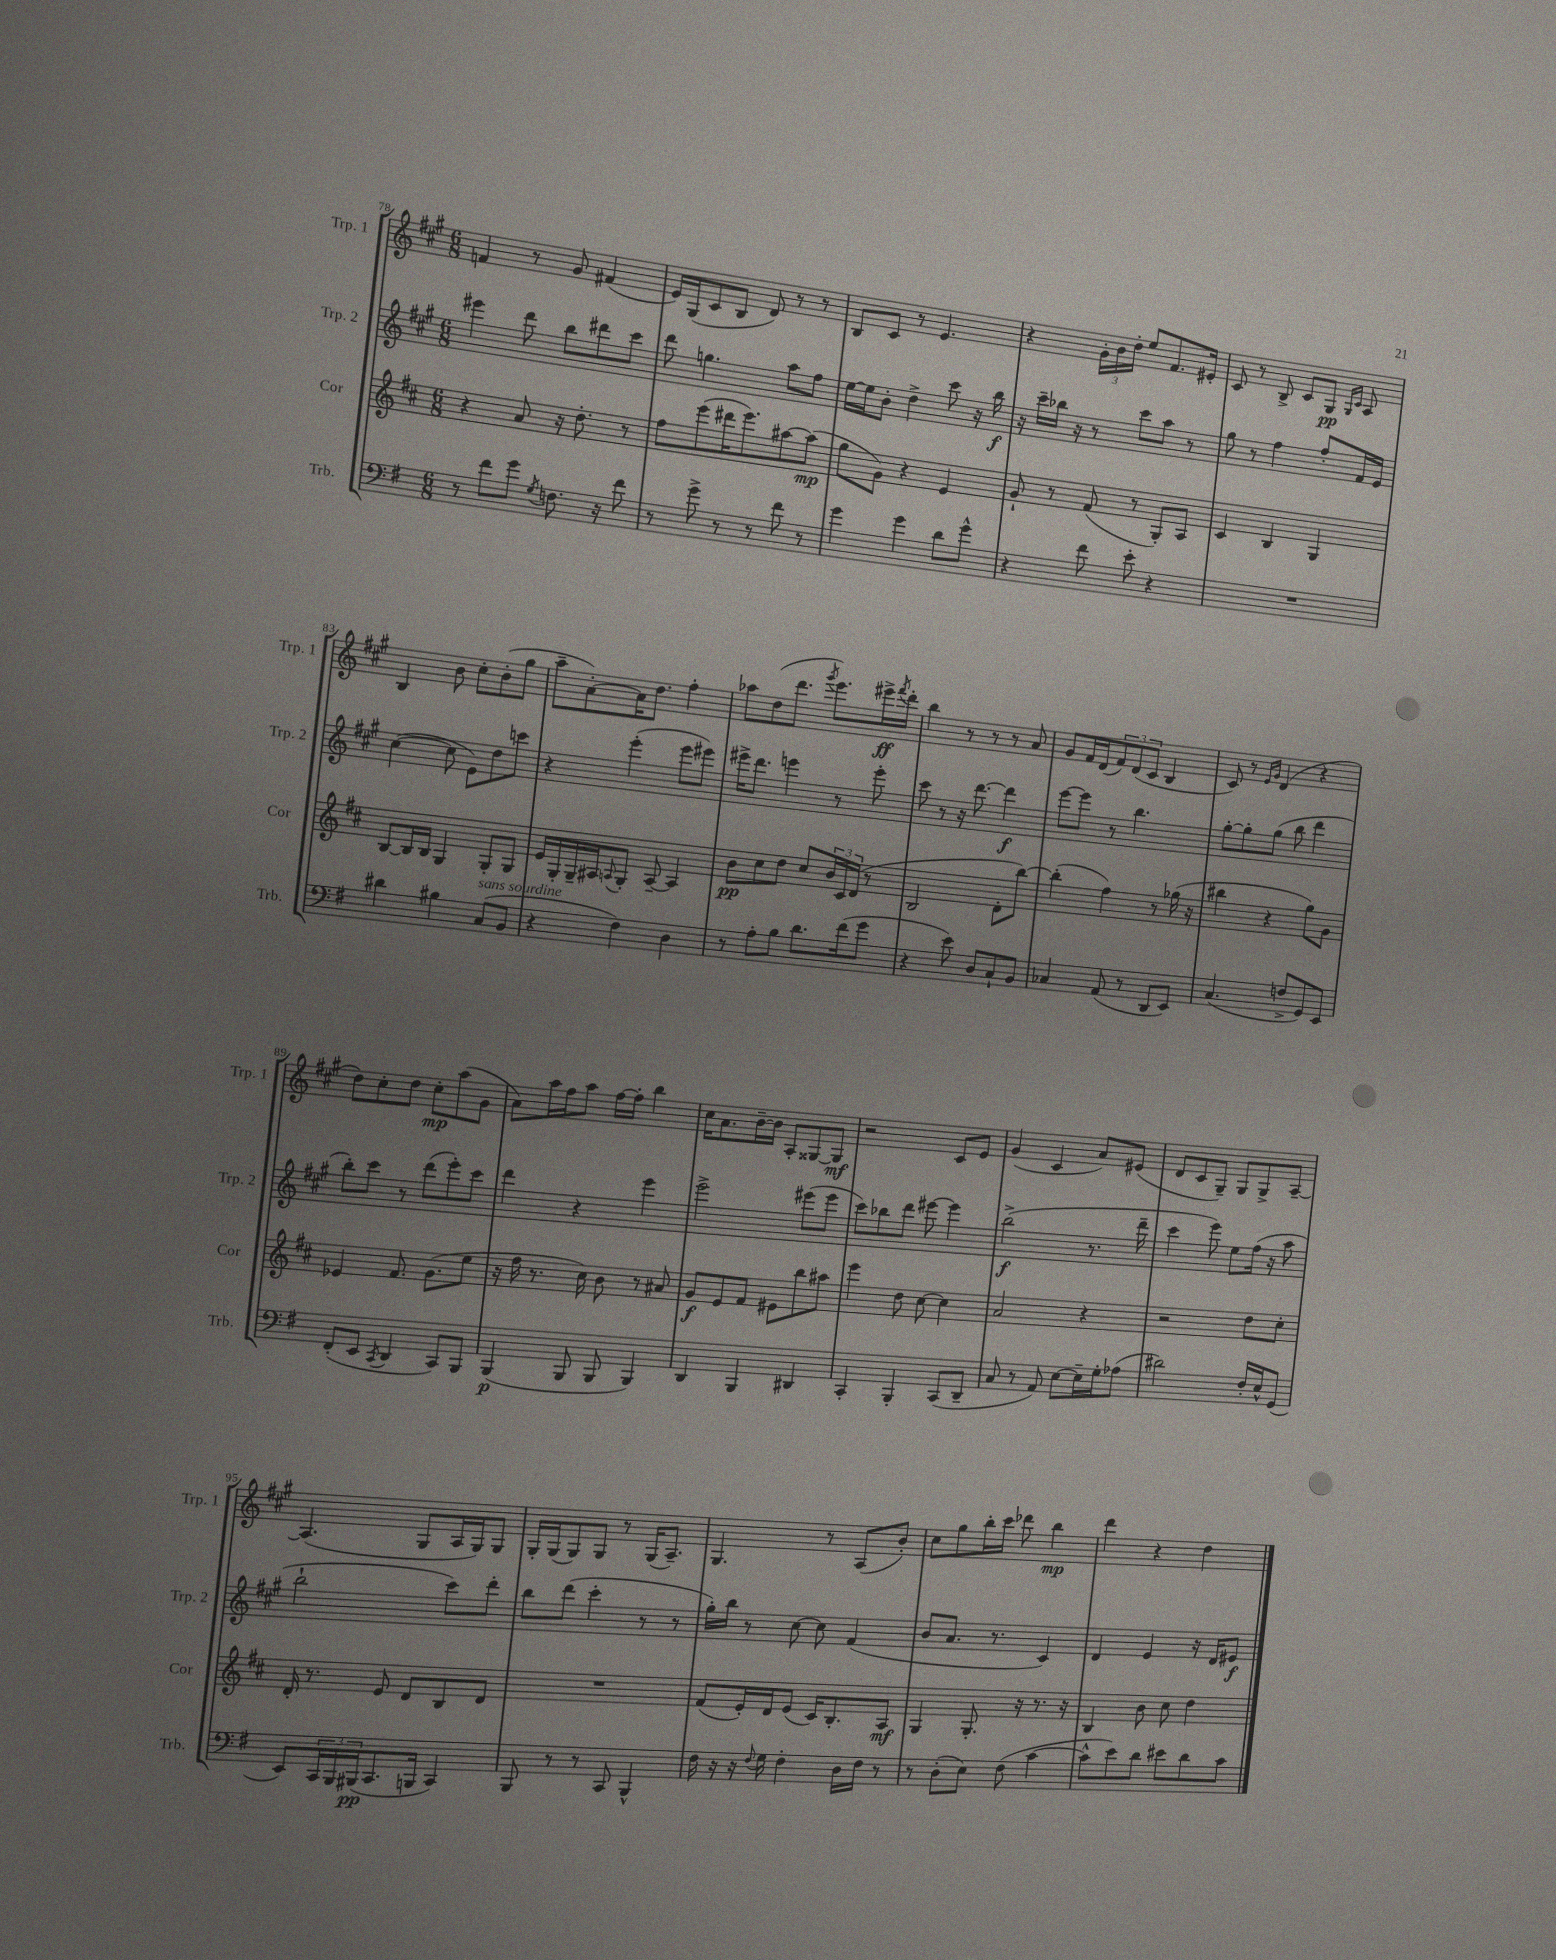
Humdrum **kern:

**kern	**dynam	**kern	**dynam	**kern	**dynam	**kern	**dynam
*part4	*part4	*part3	*part3	*part2	*part2	*part1	*part1
*staff4	*staff4	*staff3	*staff3	*staff2	*staff2	*staff1	*staff1
*I"Trb.	*	*I"Cor	*	*I"Trp. 2	*	*I"Trp. 1	*
*I'Trb.	*	*I'Cor	*	*I'Trp. 2	*	*I'Trp. 1	*
*clefF4	*	*clefG2	*	*clefG2	*	*clefG2	*
*k[f#]	*	*k[f#c#]	*	*k[f#c#g#]	*	*k[f#c#g#]	*
*M6/8	*	*M6/8	*	*M6/8	*	*M6/8	*
=78	=78	=78	=78	=78	=78	=78	=78
8r	.	4r	.	4eee#X\	.	4fn/	.
8f#\L	.	.	.	.	.	.	.
8g\J	.	8a/	.	8ddd\	.	8r	.
8qG/	.	.	.	.	.	.	.
8.Fn\	.	16r	.	8bb\L	.	8g#/	.
.	.	8.dd'\	.	.	.	.	.
.	.	.	.	8ddd#X\	.	(4f#X/	.
16r	.	.	.	.	.	.	.
8f#\	.	8r	.	8ccc#\J	.	.	.
=79	=79	=79	=79	=79	=79	=79	=79
8r	.	8ff#\L	.	8ddd\	.	16e/LL)	.
.	.	.	.	.	.	(16G#/J	.
8g^\	.	(8eee\	.	4.ggn\	.	8c#/	.
8r	.	16ddd#X\K	.	.	.	8B/J	.
.	.	8.eee\)	.	.	.	.	.
8r	.	.	.	.	.	8d/)	.
8f#\	.	[8aa#X\	.	8aa\L	.	8r	.
8r	.	(8aa#\J]	mp	8ff#\J	.	8r	.
=80	=80	=80	=80	=80	=80	=80	=80
4g\	.	8gg\L	.	[16ee\LL	.	8B/L	.
.	.	.	.	16ee\J]	.	.	.
.	.	8g\J)	.	8b'\J	.	8c#/J	.
4g\	.	4r	.	4dd^\	.	8r	.
.	.	.	.	.	.	4.e/	.
8d\L	.	4e/	.	8ccc#\	.	.	.
8g^^\J	.	.	.	16r	.	.	.
.	.	.	.	16bb\	f	.	.
=81	=81	=81	=81	=81	=81	=81	=81
4r	.	8g`/	.	16r	.	4r	.
.	.	.	.	16ccc#~\LL	.	.	.
.	.	8r	.	16bb-X\JJ	.	.	.
.	.	.	.	16r	.	.	.
8f#\	.	(8f#/	.	8r	.	24g#'\LL	.
.	.	.	.	.	.	24b\	.
.	.	.	.	.	.	24dd'\JJ	.
8e'\	.	8r	.	8ccc#\L	.	8ee/L	.
4r	.	8G'/L)	.	8aa\J	.	8.f#/	.
.	.	8A/J	.	8r	.	.	.
.	.	.	.	.	.	16e#X'/Jk	.
=82	=82	=82	=82	=82	=82	=82	=82
2.r	.	4c#/	.	8gg#\	.	8c#/	.
.	.	.	.	8r	.	8r	.
.	.	4B/	.	4ff#\	.	8B^/	.
.	.	.	.	.	.	8c#/L	.
.	.	4G/	.	8ff#'/L	.	8G#/J	pp
.	.	.	.	.	.	16qqG#/LL	.
.	.	.	.	.	.	16qqc#/JJ	.
.	.	.	.	16f#/L	.	8A/	.
.	.	.	.	16e/JJ	.	.	.
!!LO:LB:g=z
=83	=83	=83	=83	=83	=83	=83	=83
4d#X\	.	[8B/L	.	([4cc#\	.	4B/	.
.	.	16B/L]	.	.	.	.	.
.	.	16B/JJ	.	.	.	.	.
4B#X\	.	4G/	.	8cc#\]	.	8b\	.
.	.	.	.	8e\L)	.	8cc#'\L	.
!LO:TX:a:i:t=sans sourdine	!	!	!	!	!	!	!
(8C/L	.	8G'/L	.	8dd\	.	(8b'\	.
8BB/J	.	8G/J	.	8cccn\J	.	8gg#\J	.
=84	=84	=84	=84	=84	=84	=84	=84
4r	.	16e/LL	.	4r	.	8aa~\L	.
.	.	16G'/	.	.	.	.	.
.	.	16G~/	.	.	.	[8a'\)	.
.	.	16A#X/J	.	.	.	.	.
.	.	8qqAn/	.	.	.	.	.
4F#\)	.	8G'/J	.	(4eee'\	.	16a\K]	.
.	.	.	.	.	.	8.dd\J	.
.	.	[8A~/	.	.	.	.	.
4D\	.	4A/]	.	8eee\L	.	4ff#'\	.
.	.	.	.	8eee#X\J)	.	.	.
=85	=85	=85	=85	=85	=85	=85	=85
8r	.	8b\L	pp	16eee#X^\KL	.	8aa-X\L	.
.	.	.	.	8.ddd\J	.	.	.
8A'\L	.	8cc#\	.	.	.	(8dd\	.
8B\J	.	8dd\J	.	4eeen\	.	8.ddd\J	.
8.d\L	.	8cc#/L	.	.	.	.	.
.	.	.	.	.	.	8qggg#/	.
.	.	.	.	.	.	8.eee\L)	.
.	.	24b/L	.	8r	.	.	.
.	.	24c#/	.	.	.	.	.
(16f#\k	.	.	.	.	.	.	.
.	.	(24d/JJ	.	.	.	.	.
8g\J	.	8r	.	8eee'\	.	16eee#X^\L	ff
.	.	.	.	.	.	8qfff#/	.
.	.	.	.	.	.	16ddd'\JJ	.
=86	=86	=86	=86	=86	=86	=86	=86
4r	.	2B/	.	8ccc#\	.	4bb\	.
.	.	.	.	8r	.	.	.
8e\)	.	.	.	16r	.	8r	.
.	.	.	.	[8.ddd\	.	.	.
8D/L	.	.	.	.	.	8r	.
8C`/	.	8d'\L	.	4ddd\]	f	8r	.
8BB/J	.	[8bb\J)	.	.	.	8a/	.
=87	=87	=87	=87	=87	=87	=87	=87
4C-X/	.	(4bb'\]	.	[8eee\L	.	8g#/L	.
.	.	.	.	8eee\J]	.	16f#/L	.
.	.	.	.	.	.	(16d/J	.
(8AA/	.	4ff#\)	.	8r	.	12f#/)	.
.	.	.	.	.	.	(12d/	.
8r	.	.	.	4.bb\	.	.	.
.	.	.	.	.	.	12c#/J	.
8DD/L	.	8r	.	.	.	4B/	.
8EE/J)	.	(16gg-X\	.	.	.	.	.
.	.	16r	.	.	.	.	.
=88	=88	=88	=88	=88	=88	=88	=88
(4.C/	.	4bb#X\	.	[8gg#'\L	.	8c#/)	.
.	.	.	.	8gg#'\]	.	8r	.
.	.	.	.	.	.	16qqe/LL	.
.	.	.	.	.	.	16qqg#/JJ	.
.	.	4r	.	(8gg#\J	.	(4d/	.
8Fn^/L	.	.	.	8bb\	.	.	.
8GG/)	.	8gg\L)	.	4ddd\	.	4r	.
8EE/J	.	8g\J	.	.	.	.	.
!!LO:LB:g=z
=89	=89	=89	=89	=89	=89	=89	=89
(8FF#'/L	.	4e-X/	.	8bb'\L)	.	8dd\L)	.
8EE/J	.	.	.	8ccc#\J	.	8cc#'\	.
8qCC/	.	.	.	.	.	.	.
4DD/	.	8.f#/	.	8r	.	8dd\J	.
.	.	.	.	(8ddd\L	.	8cc#'\L	mp
.	.	(8.g\L	.	.	.	.	.
8CC/L)	.	.	.	8eee'\)	.	(8aa\	.
8BBB/J	.	8ee\J	.	8ccc#\J	.	8g#\J	.
=90	=90	=90	=90	=90	=90	=90	=90
(4BBB/	p	16r	.	4ddd\	.	8a\L)	.
.	.	16ff#\	.	.	.	.	.
.	.	8.r	.	.	.	16aa\L	.
.	.	.	.	.	.	16ff#\J	.
8BBB/	.	.	.	4r	.	8aa\J	.
.	.	16cc#\)	.	.	.	.	.
8BBB/	.	8b\	.	.	.	[16ff#\LL	.
.	.	.	.	.	.	16ff#'\JJ]	.
4BBB/)	.	8r	.	4eee\	.	4bb\	.
.	.	8a#X/	.	.	.	.	.
=91	=91	=91	=91	=91	=91	=91	=91
4DD/	.	8g/L	f	2eee^\	.	16cc#\KL	.
.	.	.	.	.	.	8.a\	.
.	.	8e/	.	.	.	.	.
4BBB/	.	8f#/J	.	.	.	[16b~\L	.
.	.	.	.	.	.	16b\JJ]	.
.	.	8e#X\L	.	.	.	8A'/L	.
4DD#X/	.	8bb\	.	(8eee#X\L	.	[8G##X/	.
.	.	8aa#X\J	.	8eee#\J	.	8G##/J]	mf
=92	=92	=92	=92	=92	=92	=92	=92
4CC'/	.	4eee\	.	8ccc#\L)	.	2r	.
.	.	.	.	8bb-X\	.	.	.
4BBB'/	.	8dd\	.	8ddd\J	.	.	.
.	.	[8cc#\	.	[8eee#X\	.	.	.
(8CC/L	.	4cc#\]	.	4eee#\]	.	8c#/L	.
8DD~/J	.	.	.	.	.	8e/J	.
=93	=93	=93	=93	=93	=93	=93	=93
8C/	.	2a/	.	(2bb^\	f	(4g#/	.
8r	.	.	.	.	.	.	.
8AA/)	.	.	.	.	.	4c#/	.
[8E\L	.	.	.	.	.	.	.
16E~\L]	.	4r	.	8.r	.	8a/L)	.
16G'\J	.	.	.	.	.	.	.
(8A-X\J	.	.	.	.	.	(8e#X/J	.
.	.	.	.	16ddd~\	.	.	.
=94	=94	=94	=94	=94	=94	=94	=94
2d#X\)	.	2r	.	4ccc#\	.	8d/L	.
.	.	.	.	.	.	8c#/	.
.	.	.	.	8eee\)	.	8G#~/J)	.
.	.	.	.	8ee\L	.	8G#/L	.
16F#'/LL	.	8dd\L	.	(16ff#\Jk	.	8G#^/	.
16E^^/J	.	.	.	16r	.	.	.
(8GG/J	.	8cc#'\J	.	8aa\	.	[8A~/J	.
!!LO:LB:g=z
=95	=95	=95	=95	=95	=95	=95	=95
8EE/L)	.	16d'/	.	2bb`\	.	(4.A/]	.
.	.	8.r	.	.	.	.	.
24CC/L	.	.	.	.	.	.	.
24BBB/	.	.	.	.	.	.	.
(24BBB#X/J	pp	.	.	.	.	.	.
8.CC/	.	8e/	.	.	.	.	.
.	.	8d/L	.	.	.	8G#/L	.
16BBBn/Jk	.	.	.	.	.	.	.
4CC/)	.	8B/	.	8ccc#\L)	.	16A/L	.
.	.	.	.	.	.	16G#/J)	.
.	.	8d/J	.	8ddd'\J	.	8G#/J	.
=96	=96	=96	=96	=96	=96	=96	=96
8BBB/	.	2.r	.	8bb\L	.	16G#'/LL	.
.	.	.	.	.	.	(16G#/J	.
8r	.	.	.	(8ddd\J	.	8G#/)	.
8r	.	.	.	4ccc#'\	.	8G#/J	.
8CC/	.	.	.	.	.	8r	.
4BBB^^/	.	.	.	8r	.	(16G#/KL	.
.	.	.	.	.	.	8.A~/J)	.
.	.	.	.	8r	.	.	.
=97	=97	=97	=97	=97	=97	=97	=97
16F#\	.	(8f#/L	.	16gg#'\LL)	.	4.G#/	.
16r	.	.	.	16bb\JJ	.	.	.
16r	.	16e'/L)	.	8r	.	.	.
8qqF#/	.	.	.	.	.	.	.
16G\	.	16d/J	.	.	.	.	.
4F#'\	.	(8e/J	.	[8cc#\	.	.	.
.	.	16c#/KL)	.	8cc#\]	.	8r	.
.	.	8.B'/	.	.	.	.	.
16D\LL	.	.	.	(4f#/	.	(8A/L	.
16F#\JJ	.	.	.	.	.	.	.
8r	.	8A/J	mf	.	.	8b'/J)	.
=98	=98	=98	=98	=98	=98	=98	=98
8r	.	4G/	.	8b/L	.	8cc#\L	.
(8D'\L	.	.	.	8.a/J	.	8gg#\	.
8E\J)	.	8.G'/	.	.	.	16bb'\L	.
.	.	.	.	8.r	.	16ccc#\JJ	.
(8F#\	.	.	.	.	.	8ddd-X\	.
.	.	16r	.	.	.	.	.
[4c\	.	8.r	.	4c#/)	.	4bb\	mp
.	.	16r	.	.	.	.	.
=99	=99	=99	=99	=99	=99	=99	=99
8c^^\L]	.	4B/	.	4d/	.	4ddd\	.
8e\)	.	.	.	.	.	.	.
8d\J	.	8b\	.	4e/	.	4r	.
8e#X\L	.	8cc#\	.	.	.	.	.
8d\	.	4dd\	.	16r	.	4dd\	.
.	.	.	.	16d/KL	.	.	.
8c\J	.	.	.	8e#X/J	f	.	.
==	==	==	==	==	==	==	==
*-	*-	*-	*-	*-	*-	*-	*-
